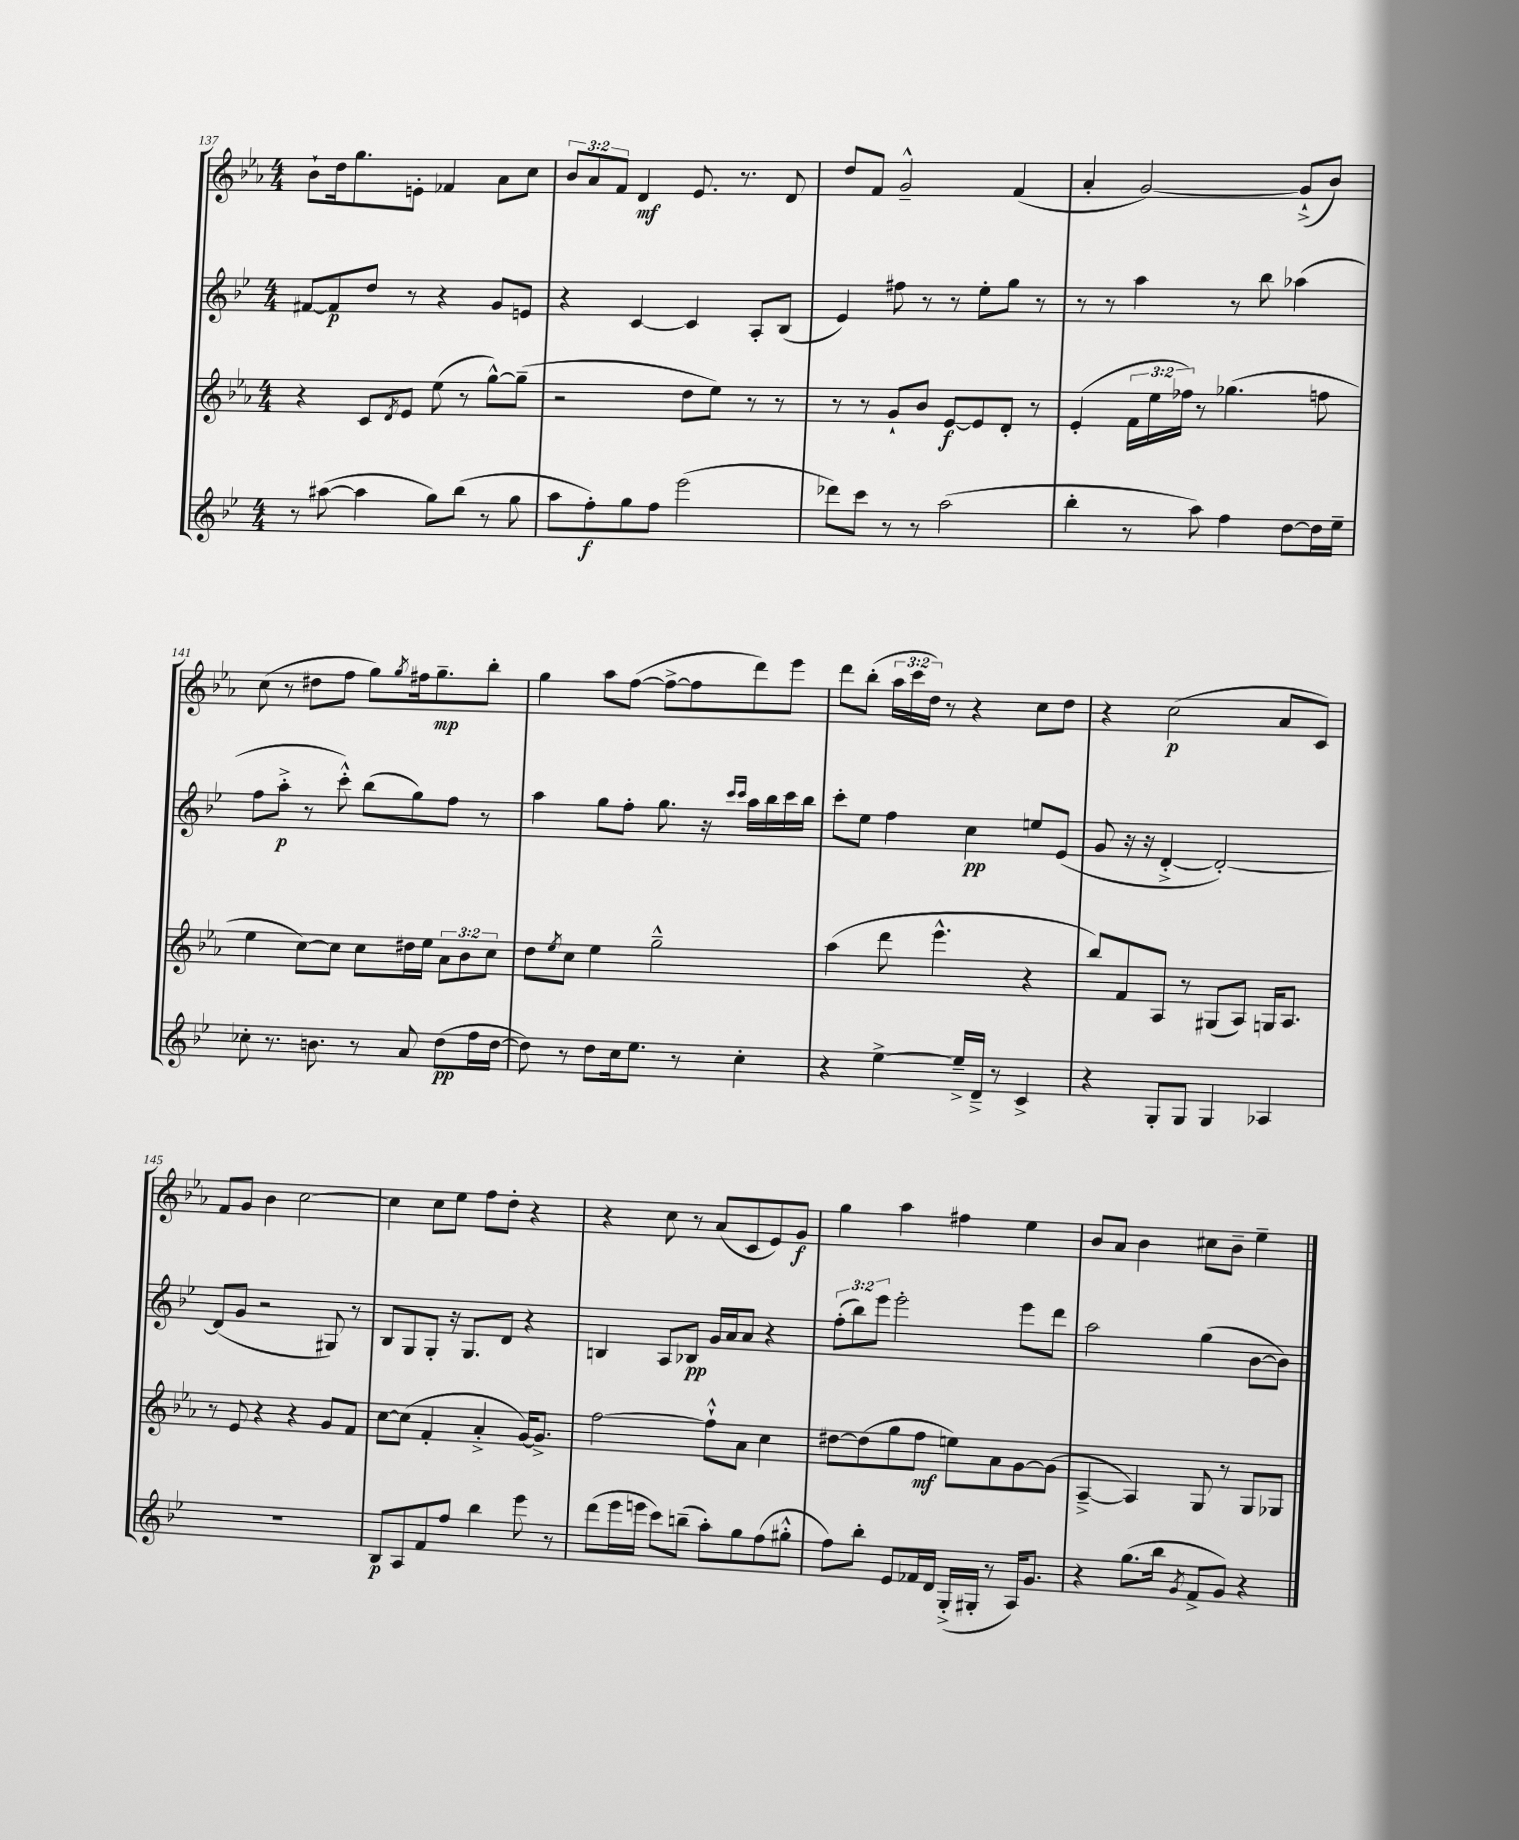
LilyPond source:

<<
\new StaffGroup <<
\new Staff = "s0" {
    \clef treble \key ees \major \numericTimeSignature \time 4/4 \override Staff.TupletNumber.text = #tuplet-number::calc-fraction-text
    bes'8-! d''16 g''8. e'8-. fes'4 aes'8 c''8 |
    \tuplet 3/2 { bes'8 aes'8 f'8 } d'4\mf ees'8. r8. d'8 |
    d''8 f'8 g'2---^ f'4( |
    aes'4-. g'2~) g'8-!->( bes'8) |
    c''8( r8 dis''8 f''8 g''8) \acciaccatura { g''8 } fis''16 g''8.--\mp bes''8-. |
    g''4 aes''8 f''8~( f''8~-> f''8 d'''8) ees'''8 |
    d'''8 bes''8-.( \tuplet 3/2 { aes''16 c'''16 d''16) } r8 r4 c''8 d''8 |
    r4 c''2\p( aes'8 c'8) |
    f'8 g'8 bes'4 c''2~ |
    c''4 c''8 ees''8 f''8 d''8-. r4 |
    r4 c''8 r8 aes'8( c'8 ees'8) g'8\f |
    g''4 aes''4 fis''4 ees''4 |
    bes'8 aes'8 bes'4 cis''8 bes'8-- ees''4-- \bar "|." |
}
\new Staff = "s1" {
    \clef treble \key bes \major \numericTimeSignature \time 4/4 \override Staff.TupletNumber.text = #tuplet-number::calc-fraction-text
    fis'8~ fis'8\p d''8 r8 r4 g'8 e'8 |
    r4 c'4~ c'4 a8-. bes8( |
    ees'4) fis''8 r8 r8 ees''8-. g''8 r8 |
    r8 r8 a''4 r8 bes''8 aes''4( |
    f''8 a''8-.->\p r8 c'''8-.-^) bes''8( g''8) f''8 r8 |
    a''4 g''8 f''8-. g''8. r16 \grace { c'''16 c'''16 } a''16 bes''16 c'''16 bes''16 |
    c'''8-. ees''8 f''4 c''4\pp e''8 ees'8( |
    g'8 r16 r16 d'4~-.-> d'2~-.) |
    d'8( g'8 r2 gis8) r8 |
    bes8 g8 g8-. r16 g8. d'8 r4 |
    b4 a8 bes8\pp g'16 a'16 a'8 r4 |
    \tuplet 3/2 { f''8-.( bes''8) ees'''8 } ees'''2-. ees'''8 d'''8 |
    a''2 g''4( bes'8~ bes'8) \bar "|." |
}
\new Staff = "s2" {
    \clef treble \key ees \major \numericTimeSignature \time 4/4 \override Staff.TupletNumber.text = #tuplet-number::calc-fraction-text
    r4 c'8 \acciaccatura { d'8 } ees'8 ees''8( r8 g''8~-^) g''8--( |
    r2 d''8 ees''8) r8 r8 |
    r8 r8 g'8-! bes'8 ees'8~\f ees'8 d'8-. r8 |
    ees'4-.( \tuplet 3/2 { f'16 ees''16 fes''16) } r8 ges''4.( f''8 |
    ees''4 c''8~) c''8 c''8 dis''16 ees''16 \tuplet 3/2 { aes'8 bes'8 c''8 } |
    d''8 \acciaccatura { ees''8 } c''8 ees''4 g''2---^ |
    aes''4( d'''8 ees'''4.-^ r4 |
    bes''8) f'8 aes8 r8 gis8( aes8) g16 aes8. |
    r8 ees'8 r4 r4 g'8 f'8 |
    c''8~ c''8( f'4-. aes'4-.-> g'16~) g'8.-> |
    f''2~ f''8-!-^ aes'8 c''4 |
    dis''8~ dis''8( g''8 f''8\mf e''8) aes'8 g'8~ g'8( |
    aes4~---> aes4) g8 r8 g8 ges8 \bar "|." |
}
\new Staff = "s3" {
    \clef treble \key bes \major \numericTimeSignature \time 4/4
    r8 ais''8~( ais''4 g''8) bes''8( r8 g''8 |
    a''8 f''8-.\f) g''8 f''8 ees'''2( |
    des'''8) c'''8 r8 r8 a''2( |
    bes''4-. r8 a''8) f''4 d''8~ d''16 ees''16-- |
    ces''8-. r8. b'8. r8 a'8 d''8\pp( f''16 d''16~ |
    d''8) r8 d''8 c''16 ees''8. r8 c''4-. |
    r4 ees''4~-> ees''16---> d'16---> r8 c'4-> |
    r4 g8-. g8 g4 aes4 |
    R1 |
    bes8\p a8 f'8 f''8 bes''4 ees'''8 r8 |
    d'''8( ees'''16 e'''16 c'''8) b''8--( a''8-.) g''8 f''8( gis''8-.-^ |
    f''8) bes''8-. ees'8 fes'16 d'16 g16-.->( gis16-. r8 a16) g'8. |
    r4 g''8.( bes''16 \acciaccatura { g'8 } f'8-> g'8) r4 \bar "|." |
}
>>
>>
\layout { \context { \Score currentBarNumber = #137 } }
